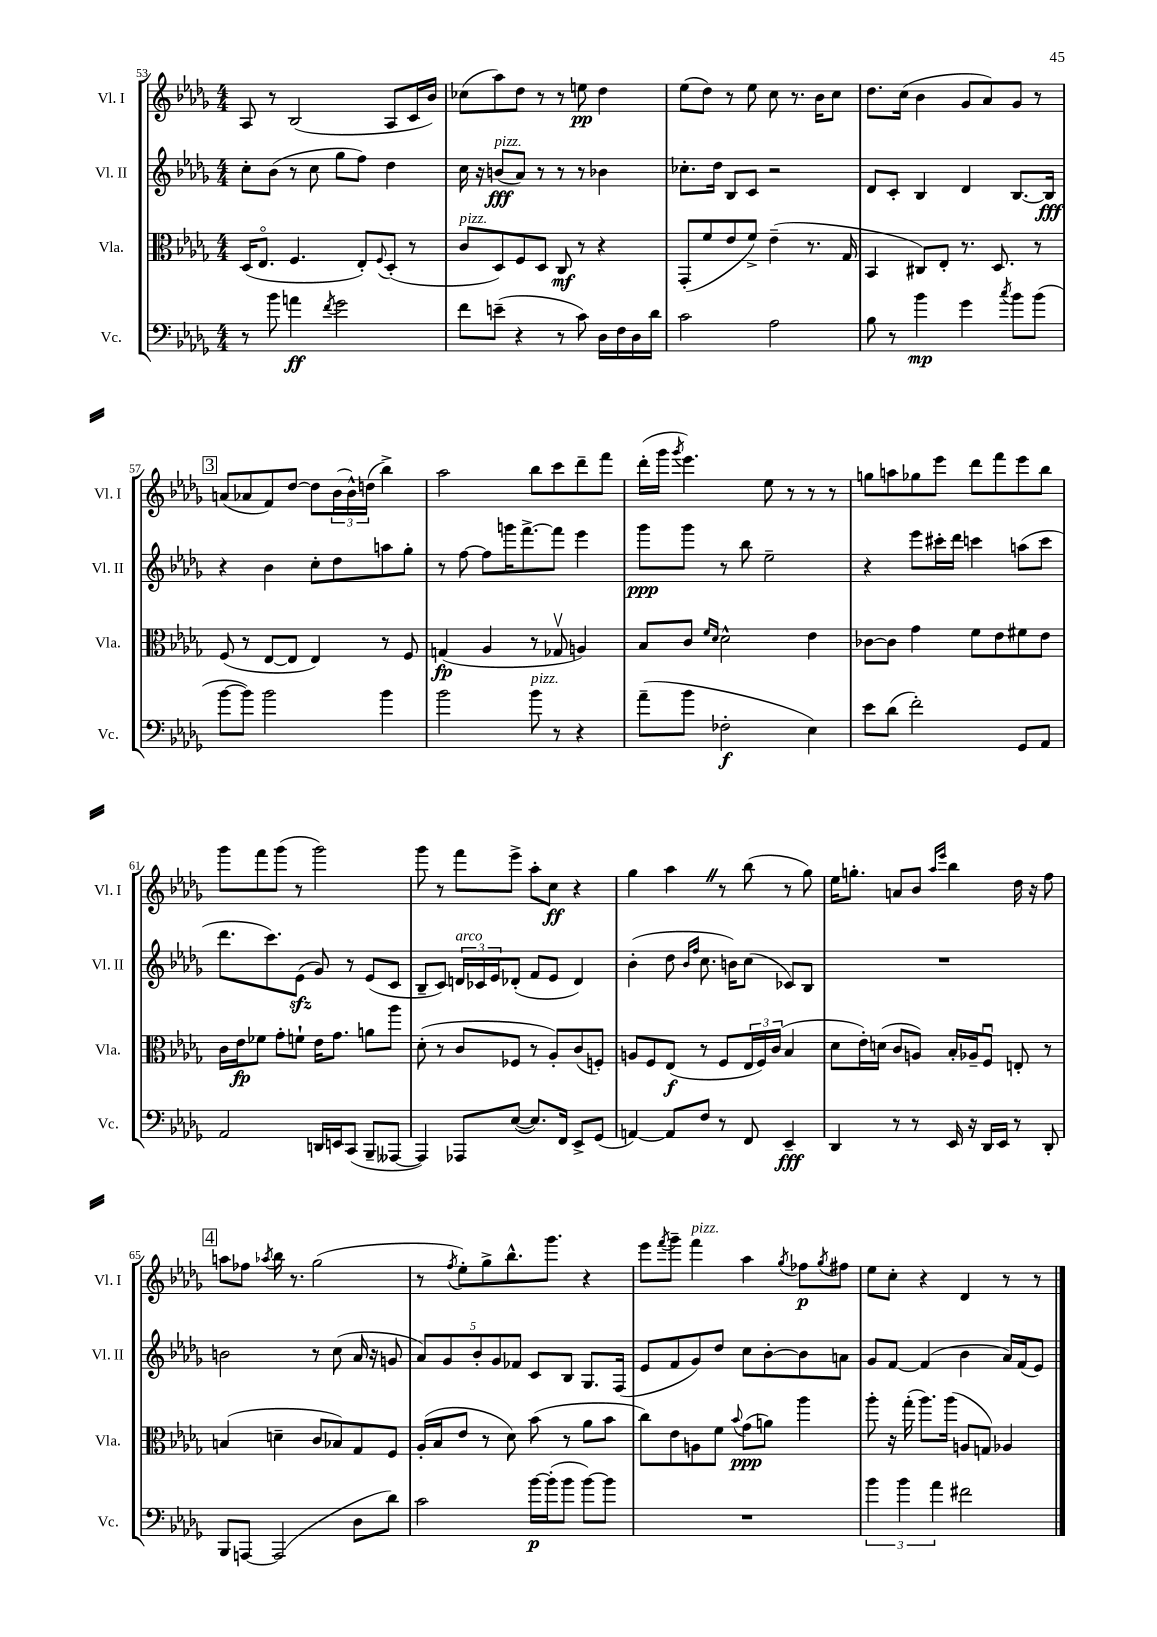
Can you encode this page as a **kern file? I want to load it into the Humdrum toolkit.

**kern	**kern	**kern	**kern
*staff4	*staff3	*staff2	*staff1
*clefF4	*clefC3	*clefG2	*clefG2
*k[b-e-a-d-g-]	*k[b-e-a-d-g-]	*k[b-e-a-d-g-]	*k[b-e-a-d-g-]
*M4/4	*M4/4	*M4/4	*M4/4
8r	(16D-	8cc'	8A-
.	8.E-o	.	.
8b-	.	(8b-	8r
4a	4.F	8r	(2B-
.	.	8cc	.
8qf	.	.	.
2g-	.	8gg-	.
.	8E-')	8ff)	.
.	8qqF	.	.
.	(8D-'	4dd-	8A-
.	8r	.	16c
.	.	.	16b-)
=	=	=	=
8f	8c	16cc	(8cc-
.	.	16r	.
(8e~	8D-)	(8b	8aa-)
4r	8F	8a-)	8dd-
.	8D-	8r	8r
8r	8C	8r	8r
8c)	8r	8r	8ee
16D-	4r	4b-	4dd-
16F	.	.	.
16D-	.	.	.
16d-	.	.	.
=	=	=	=
2c	(8GG-'	8.cc-'	(8ee-
.	8f	.	8dd-)
.	.	16dd-	.
.	8e-	8B-	8r
.	8f^)	8c	8ee-
2A-	(4e-~	2r	8cc
.	.	.	8.r
.	8.r	.	.
.	.	.	16b-
.	.	.	8cc
.	16G-	.	.
=	=	=	=
8B-	4BB-	8d-	8.dd-
8r	.	8c'	.
.	.	.	(16cc
4b-	8C#)	4B-	4b-
.	8E-'	.	.
4g-	8.r	4d-	8g-
.	.	.	8a-)
.	8.D-	.	.
8qcc	.	.	.
8b-	.	[8.B-	8g-
(8b-	8r	.	8r
.	.	16B-]	.
=	=	=	=
[8b-	(8F	4r	(8a
8b-])	8r	.	8a-
2b-	[8E-	4b-	8f)
.	8E-]	.	[8dd-
.	4E-)	8cc'	8dd-]
.	.	8dd-	(24b-
.	.	.	24b-^^)
.	.	.	(24dd
4b-	8r	8aa	4bb-^)
.	8F	8gg-'	.
=	=	=	=
2b-	(4G	8r	2aa-
.	.	[8ff	.
.	4A-	8ff]	.
.	.	16ggg	.
.	.	[8.fff^	.
8b-	8r	.	8bb-
8r	8G-v	8fff]	8ccc
4r	4A)	4eee-	8ddd-~
.	.	.	8fff
=	=	=	=
(8a-~	8B-	8ggg-	(16ddd-'
.	.	.	16ggg-
.	.	.	8qggg-
8b-	8c	8ggg-	4.eee-)
.	16qqf	.	.
.	16qqd-	.	.
2F-'	2d-^^	8r	.
.	.	8bb-	.
.	.	2ee-~	8ee-
.	.	.	8r
4E-)	4e-	.	8r
.	.	.	8r
=	=	=	=
8e-	[8c-	4r	8gg
(8d-	8c-]	.	8aa
2f')	4g-	8eee-	8gg-
.	.	16ccc#'	8eee-
.	.	16ddd-	.
.	8f	4ccc	8ddd-
.	8e-	.	8fff
8GG-	8f#	(8aa	8eee-
8AA-	8e-	8ccc	8bb-
=	=	=	=
2AA-	16c	8.ddd-	8ggg-
.	16e-	.	.
.	8f-	.	8fff
.	.	8.ccc)	.
.	8g-'	.	(8ggg-
.	8f`	(8e-	8r
16DD	16e-	8g-)	2ggg-)
16EE	8.g-	.	.
(8CC	.	8r	.
8BBB-~	8a	(8e-	.
[8AAA--	8aa-	8c	.
=	=	=	=
4AAA--])	(8d-'	8B-~	8ggg-
.	8r	8c)	8r
8AAA-	8c	24d	8fff
.	.	24c-	.
.	.	24e-	.
([8E-	8F-	(8d-'	8eee-^
8.E-])	8r	8f	8aa-'
.	8A-')	8e-	8cc
16FF	.	.	.
8EE-^	(8c	4d-)	4r
(8GG-	8F')	.	.
=	=	=	=
[4AA)	8A	(4b-'	4gg-
.	8F	.	.
8AA]	(8E-	8dd-	4aa-
.	.	16qqb-	.
.	.	16qqff	.
8F	8r	8.cc	.
8r	8F	.	8r
.	.	16b)	.
8FF	24E-	(8cc	(8bb-
.	24F)	.	.
.	(24c	.	.
4EE-~	4B-	8c-)	8r
.	.	8B-	8gg-)
=	=	=	=
4DD-	8d-	1r	16ee-
.	.	.	8.gg'
.	16e-')	.	.
.	(16d	.	.
8r	8c	.	8a
8r	8A)	.	8b-
.	.	.	16qqaa-
.	.	.	16qqeee-
16EE-	16B-'	.	4bb-
16r	16A-~	.	.
16DD-	8Fu	.	.
16EE-	.	.	.
8r	8E'	.	16dd-
.	.	.	16r
8DD-'	8r	.	8ff
=	=	=	=
8BBB-	(4B	2b	8aa
[8AAA	.	.	8ff-
.	.	.	8qaa-
(2AAA]	4d~	.	16bb-
.	.	.	8.r
.	8c	8r	(2gg-
.	8B-)	(8cc	.
8D-	8G-	16a-	.
.	.	16r	.
8d-)	8F	8g	.
=	=	=	=
2c	(16A-'	10a-)	8r
.	16B-	.	.
.	.	10g-	.
.	.	.	8qff
.	8e-	.	8ee-')
.	.	10b-'	.
.	8r	.	8gg-^
.	.	10g-	.
.	8d-)	.	8.bb-^^
.	.	10f-	.
[16b-	(8b-	8c	.
(16b-']	.	.	8.ggg-
8b-	8r	8B-	.
[8b-)	8a-	8.G-	4r
8b-]	8b-	.	.
.	.	(16F	.
=	=	=	=
1r	8cc)	8e-	8eee-
.	.	.	8qfff
.	8e-	8f	8ggg-~
.	8A	8g-)	4fff
.	8f	8dd-	.
.	8qqb-	.	.
.	(8g-	8cc	4aa-
.	8a)	[8b-'	.
.	.	.	8qgg-
.	4aa-	8b-]	8ff-
.	.	.	8qgg-
.	.	8a	8ff#
=	=	=	=
6b-	8aa-'	8g-	8ee-
.	16r	[8f	8cc'
6b-	.	.	.
.	(16gg-'	.	.
.	8.aa-)	(4f]	4r
6a-	.	.	.
.	(16aa-	.	.
2f#	8A	4b-	4d-
.	8G)	.	.
.	4A-	16a-)	8r
.	.	(16f	.
.	.	8e-)	8r
==	==	==	==
*-	*-	*-	*-
